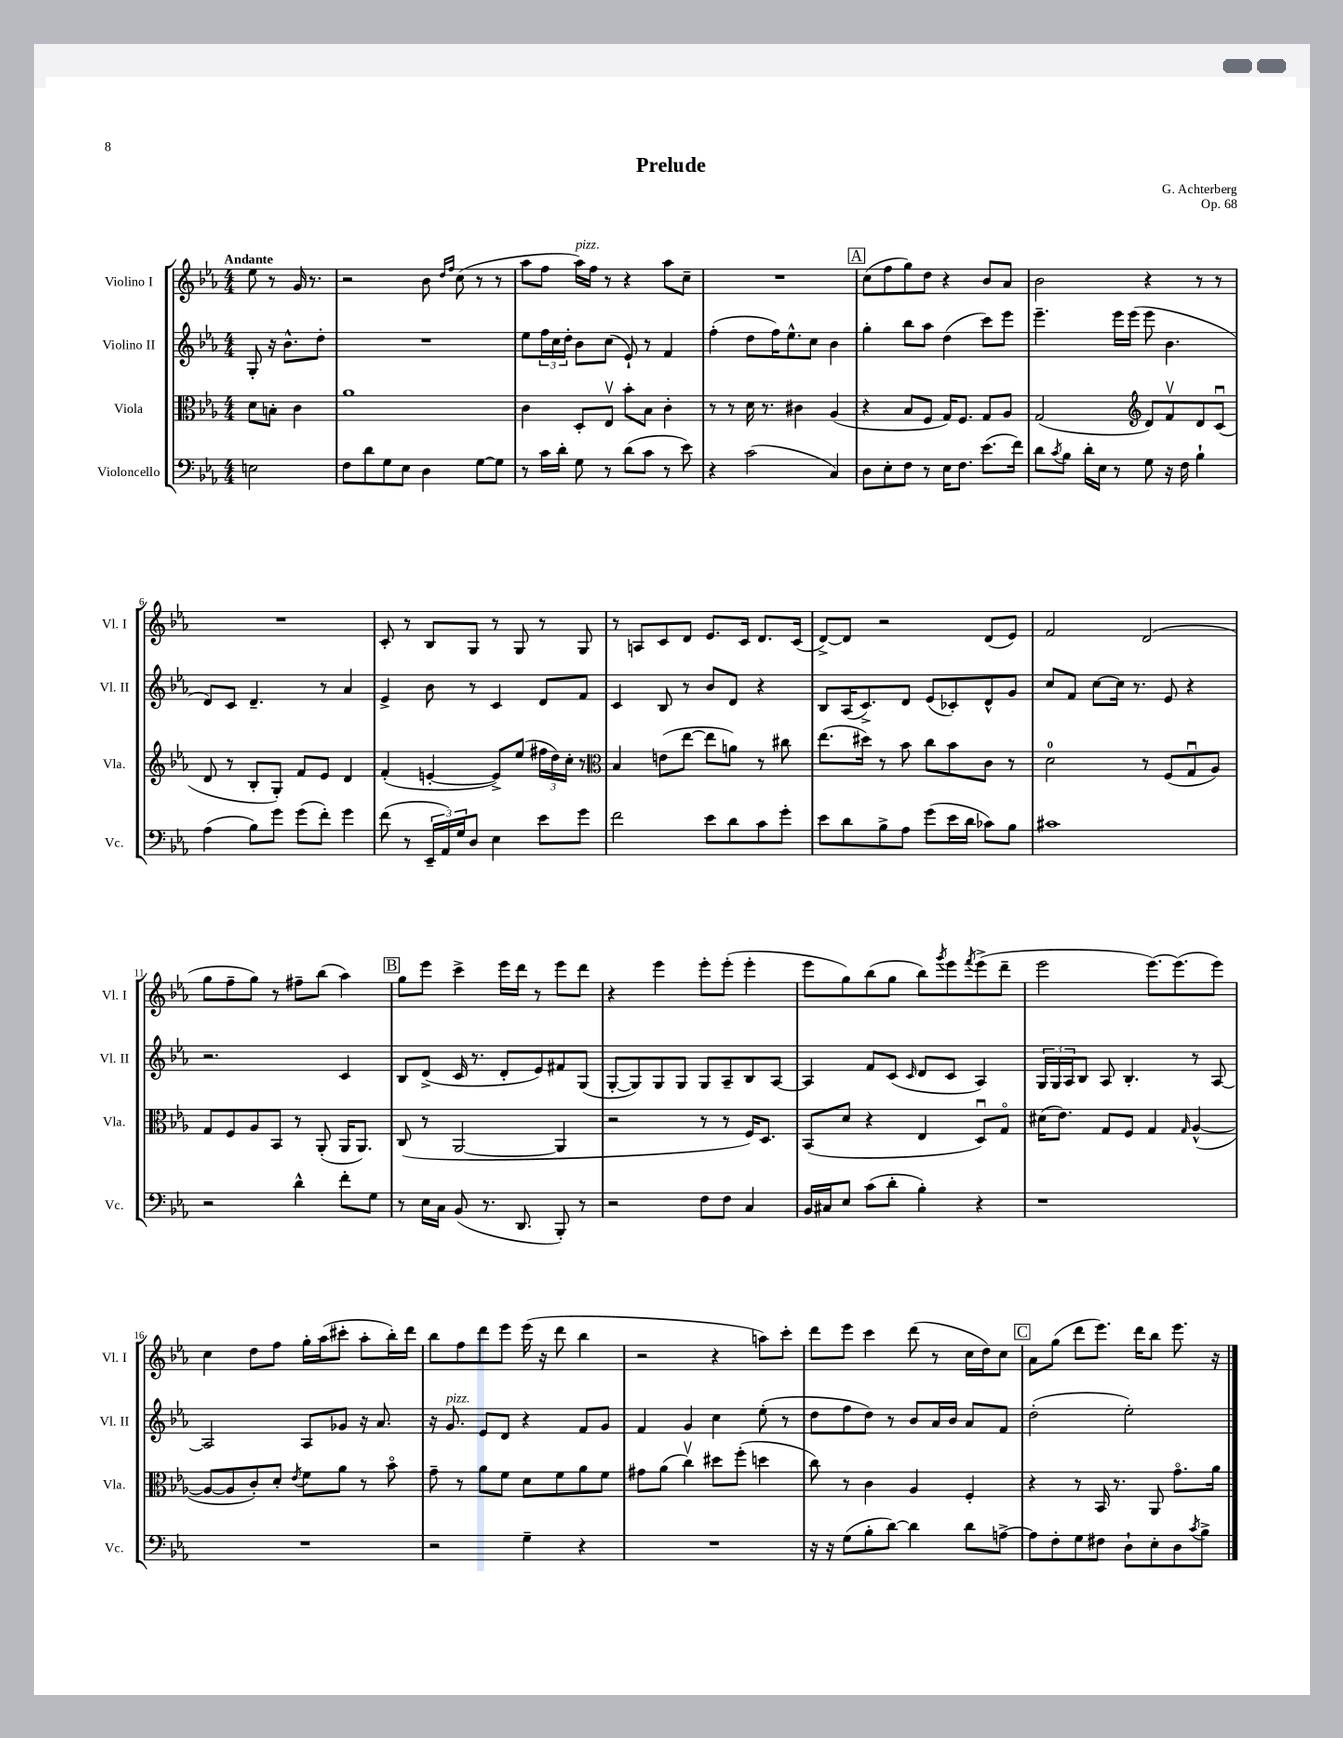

**kern	**kern	**kern	**kern
*staff4	*staff3	*staff2	*staff1
*clefF4	*clefC3	*clefG2	*clefG2
*k[b-e-a-]	*k[b-e-a-]	*k[b-e-a-]	*k[b-e-a-]
*M4/4	*M4/4	*M4/4	*M4/4
2E\	8d\L	8G'/	8ee-\
.	8B'\J	16r	8r
.	.	8.b-^^\L	.
.	4c\	.	16g/
.	.	.	8.r
.	.	8dd'\J	.
=	=	=	=
8F\L	1a-	1r	2r
8d\	.	.	.
8G\	.	.	.
8E-\J	.	.	.
4D\	.	.	8b-\
.	.	.	16qqdd/LL
.	.	.	16qqff/JJ
.	.	.	(8cc\
[8G\L	.	.	8r
8G\]J	.	.	8r
=	=	=	=
8r	4c\	8ee-\L	8aa-\L
16c\LL	.	24ff\L	8ff\J
.	.	24cc\	.
16d'\JJ	.	.	.
.	.	24dd'\JJ	.
8G\	8D'/L	8b-\L	16aa-\LL)
.	.	.	16ff\JJ
8r	8E-v/J	(8cc\J	8r
(8d\L	8b-'\L	8e-`/)	4r
8c\J	8B-\J	8r	.
8r	4c'\	4f/	8aa-\L
8e-\)	.	.	8cc~\J
=	=	=	=
4r	8r	(4ff'\	1r
.	8r	.	.
(2c\	16d\	8dd\L	.
.	8.r	.	.
.	.	16ff\K)	.
.	.	8.ee-^^\	.
.	4c#\	.	.
.	.	8cc\J	.
4C/)	(4A-/	4b-\	.
=	=	=	=
8D\L	4r	4gg'\	(8cc\L
8E-'\	.	.	8ff\
8F\J	8B-/L	8bb-\L	8gg\)
8r	8F/J	8aa-\J	8dd\J
16E-\LK	16G/LK)	(4dd\	4r
8.F\J	8.F/J	.	.
(8.e-\L	8G/L	8ccc\L)	8b-/L
.	8A-/J	8eee-\J	8a-/J
16f\Jk)	.	.	.
=	=	=	=
8d\L	(2G/	4.eee-~\	2b-\
8qc/	.	.	.
8B-\J	.	.	.
16d'\LL	.	.	.
16E-\JJ	.	.	.
8r	.	16eee-\LL	.
.	.	(16eee-\JJ	.
*	*clefG2	*	*
8G\	8d/L)	8eee-\	4r
16r	8fv/	4.b-\	.
16F\	.	.	.
4B-`\	8d/	.	8r
.	(8cu/J	.	8r
=	=	=	=
(4A-\	8d/	8d/L)	1r
.	8r	8c/J	.
8B-\L)	8B-'/L	4.d~/	.
8g\J	8G'/J)	.	.
(8g\L	8f/L	.	.
8f'\J)	8e-/J	8r	.
4g\	4d/	4a-/	.
=	=	=	=
(8f\	(4f'/	4e-^/	8c'/
8r	.	.	8r
24EE-~/LL	[4e'/	8b-\	8B-/L
24AA-/)	.	.	.
24G/J	.	.	.
8D/J	.	8r	8G/J
4E-\	8e^/]L)	4c/	8r
.	(8ee-/J	.	8G/
8e-\L	24ff#\LL	8d/L	8r
.	24dd\)	.	.
.	24cc'\JJ	.	.
8g\J	8r	8f/J	8G/
=	=	=	=
*	*clefC3	*	*
2f\	4B-/	4c/	8r
.	.	.	8A/L
.	(8e\L	8B-/	8c/
.	[8ee-\J	8r	8d/J
8e-\L	8ee-\]L	8b-/L	8.e-/L
8d\	8a\J)	8d/J	.
.	.	.	16c/Jk
8c\	8r	4r	8.d/L
8g'\J	8cc#\	.	.
.	.	.	(16c/Jk
=	=	=	=
8e-\L	(8.ee-\L	8B-/L	[8d^/L)
8d\	.	(16A-/K	8d/]J
.	16dd#\Jk)	8.c^/)	.
8B-^\	8r	.	2r
8A-\J	8b-\	8d/J	.
(8g\L	8cc\L	(8e-/L	.
16e-\L	8b-\	8c-'/)	.
16d\JJ	.	.	.
8c-\L)	8c\J	8d^^/	(8d/L
8B-\J	8r	8g/J	8e-/J)
=	=	=	=
1c#	2d\	8cc/L	2f/
.	.	8f/J	.
.	.	[8cc\L	.
.	.	16cc\]Jk	.
.	.	8.r	.
.	8r	.	(2d/
.	(8F/L	8e-/	.
.	8Gu/	4r	.
.	8A-/J)	.	.
=	=	=	=
2r	8G/L	2.r	8gg\L
.	8F/	.	8ff~\
.	8A-/	.	8gg\J)
.	8BB-/J	.	8r
4d^^\	8r	.	8ff#~\L
.	(8AA-'/	.	(8bb-\J
8f'\L	16AA-/LK	4c/	4aa-\)
.	8.AA-/J)	.	.
8G\J	.	.	.
=	=	=	=
8r	(8C/	8B-/L	8gg\L
16E-\LL	8r	(8d^/J	8eee-\J
16C\JJ	.	.	.
(8BB-/	[2AA-/	16c/	4ccc^\
.	.	8.r	.
8.r	.	.	.
.	.	8d'/L	16eee-\LL
8.DD/	.	.	16ddd\JJ
.	.	8e-/)	8r
8BBB-'/)	4AA-/]	8f#/	8eee-\L
8r	.	(8G/J	8ddd\J
=	=	=	=
2r	2r	[8G'/L	4r
.	.	8G/])	.
.	.	8G/	4eee-\
.	.	8G/J	.
8F\L	8r	8G/L	8eee-'\L
8F\J	8r	8A-~/	(8eee-'\J
4C/	16F/LK)	8B-/	4eee-'\
.	8.D/J	.	.
.	.	[8A-/J	.
=	=	=	=
16BB-/LL	(8BB-/L	4A-/]	8eee-\L
16C#/J	.	.	.
8E-/J	8d/J	.	8gg\)
(8c\L	4r	8f/L	(8bb-\
8d'\J	.	(8c/J	8gg\J
.	.	16qqc/	.
4B-'\)	4E-/	8d/L	8bb-\L)
.	.	.	8qggg/
.	.	8c/J	8eee-\
.	.	.	8qfff/
4r	8Du/L)	4A-/)	(8eee-^\
.	8Go/J	.	8ddd~\J
=	=	=	=
1r	(16d#\LK	24G/LL	2eee-\
.	.	24G/	.
.	8.e-\J)	.	.
.	.	24A-/J	.
.	.	8B-/J	.
.	8G/L	8A-/	.
.	8F/J	4.B-'/	.
.	4G/	.	[8.eee-\L)
.	.	.	(8.eee-\]
.	16qqG/	.	.
.	([4A-^^/	8r	.
.	.	[8A-/	8eee-\J)
=	=	=	=
1r	8A-/_L	2A-/]	4cc\
.	8A-/]	.	.
.	8c'/)	.	8dd\L
.	8d'/J	.	8ff\J
.	8qe-/	.	.
.	8f\L	8A-/L	16gg'\LL
.	.	.	(16aa-\J
.	8a-\J	8g-/J	8ccc#'\J
.	8r	16r	8aa-'\L
.	.	8.a-/	.
.	8b-o\	.	16bb-'\L)
.	.	.	16ddd\JJ
=	=	=	=
2r	8g~\	16r	8bb-\L
.	.	8.g/	.
.	8r	.	8ff\
.	8a-\L	8e-/L	8ddd\
.	8f\J	8d/J	8eee-\J
4G~\	8d\L	4r	(16eee-\
.	.	.	16r
.	8f\	.	8ddd\
4r	8a-\	8f/L	4bb-\
.	8f\J	8g/J	.
=	=	=	=
1r	8g#\L	4f/	2r
.	(8a-\J	.	.
.	4ccv\)	4g/	.
.	8dd#\L	4cc\	4r
.	(8ff'\J	.	.
.	4dd\	(8ee-'\	8aa\L)
.	.	8r	8ccc'\J
=	=	=	=
16r	8cc\)	8dd\L	8ddd\L
16r	.	.	.
(8G\L	8r	8ff\	8eee-\J
8B-'\	4c\	8dd\J)	4ccc\
[8d\J)	.	8r	.
4d\]	4A-/	8b-/L	(8ddd\
.	.	16a-/L	8r
.	.	16b-/JJ	.
8d\L	4F'/	8a-/L	16cc\LL
.	.	.	16dd\J)
[8A^\J	.	8f/J	8cc\J
=	=	=	=
8A\]L	4r	(2dd'\	8a-\L
8F'\	.	.	(8gg\J
8G\	8r	.	8ddd\L
8F#\J	16BB-/	.	8.eee-\J)
.	8.r	.	.
8D`\L	.	2ee-'\)	.
.	.	.	16ddd\LK
8E-'\	8AA-/	.	8bb-\J
8D\	8.go\L	.	8.eee-\
8qc/	.	.	.
8B-^\J	.	.	.
.	16a-\Jk	.	16r
==	==	==	==
*-	*-	*-	*-
